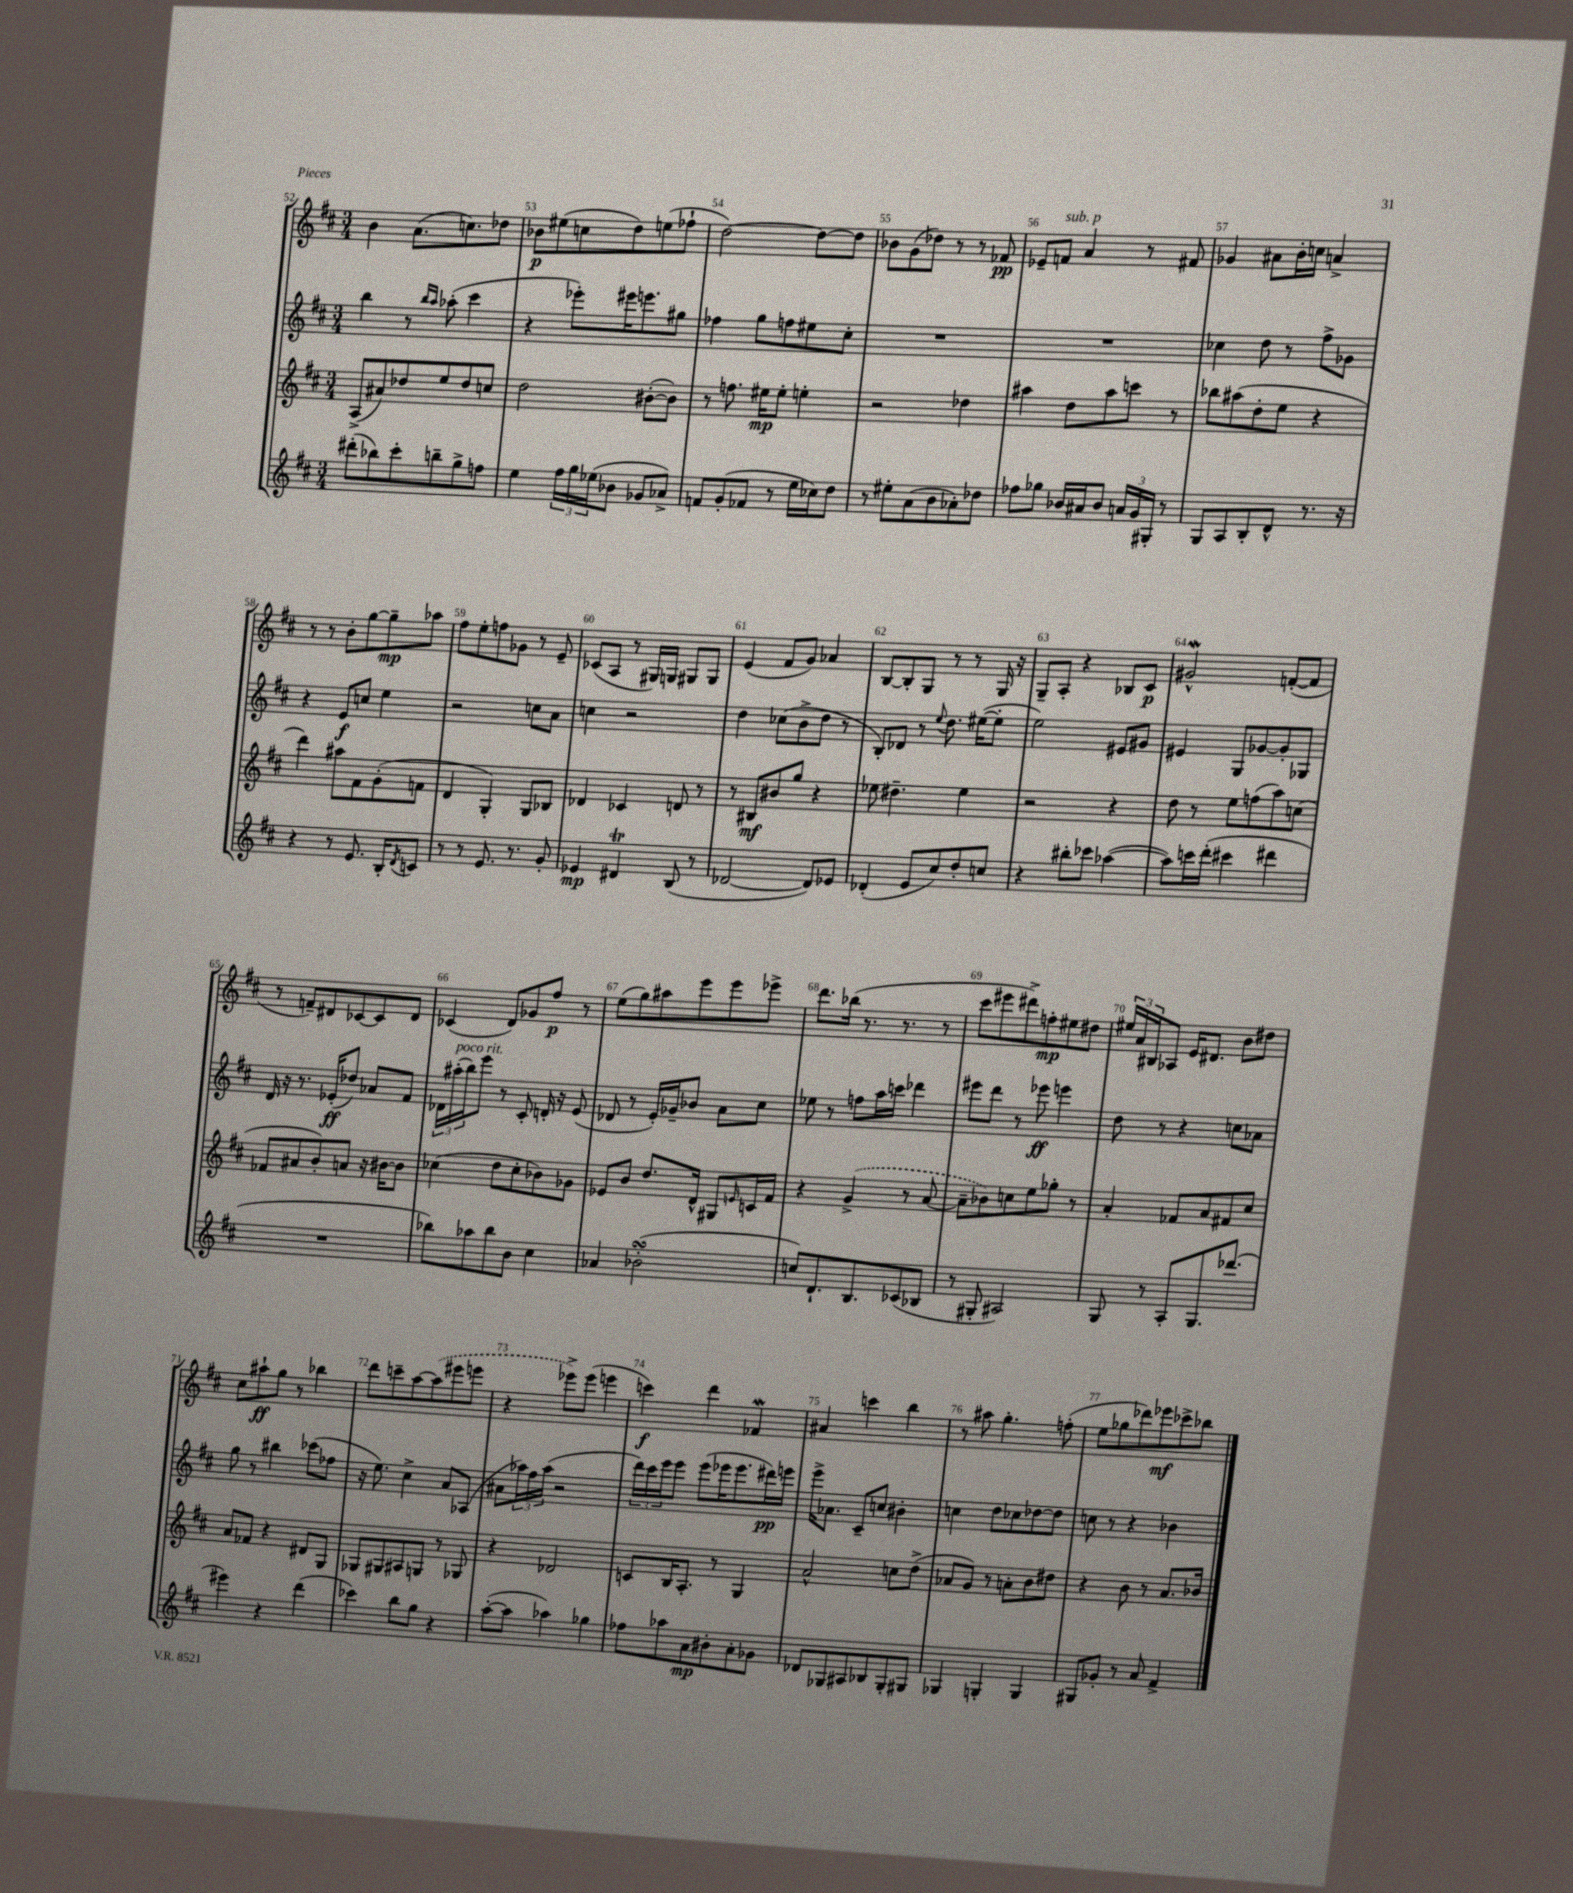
<<
\new StaffGroup <<
\new Staff = "s0" {
    \clef treble \key d \major \numericTimeSignature \time 3/4
    b'4 a'8.( c''8.) des''8 |
    bes'8\p eis''8( c''8 d''8) e''8( fes''8-! |
    d''2~) d''8~ d''8 |
    bes'8 g'8( des''8) r8 r8 fes'8\pp |
    ees'8-- f'8^\markup { \italic "sub. p" } a'4 r8 fis'8 |
    ges'4 ais'8 b'16-. c''16 a'4-> |
    r8 r8 b'8-. g''8~ g''8--\mp aes''8 |
    fis''8 e''8-. f''8 ges'8 r8 e'8-- |
    ces'8( a8 r8 gis16) g16 gis8 gis8 |
    e'4( fis'8 g'8) aes'4 |
    b8~ b8-. g8 r8 r8 g16 r16 |
    g8-- a8-. r4 bes8 cis'8\p |
    gis'2-^\mordent f'8~-.( f'8 |
    r8 f'8--) dis'8 ces'8~ ces'8 dis'8 |
    ces'4( d'8) ges'8 fis''8\p r8 |
    e''8( g''8) ais''8 e'''8 e'''8 ees'''8-> |
    d'''8. bes''16( r8. r8. r8 |
    cis'''8 eis'''8 dis'''8->) f''8-.\mp eis''8 dis''8 |
    \tuplet 3/2 { eis''16 a'16 bis16 } aes8 e'16 dis'8. b'8 dis''8 |
    cis''8 ais''8-!\ff g''8 r8 bes''4 |
    d'''8 c'''8-- a''8~ \once \slurDashed a''8( eis'''8 e'''8 |
    r4 ees'''8->) ees'''8( e'''4 |
    c'''4\f) d'''4 fes'4\mordent |
    ais'4 c'''4 b''4 |
    r8 ais''8 g''4.-. f''8-.( |
    e''8 ges''8 des'''8) ees'''8\mf ces'''8-> bes''8 \bar "|." |
}
\new Staff = "s1" {
    \clef treble \key d \major \numericTimeSignature \time 3/4
    b''4 r8 \grace { b''16 a''16 } aes''8-.( cis'''4 |
    r4 ees'''8-.) eis'''16 e'''8. gis''8 |
    fes''4 g''8 f''8 eis''8 cis''8-. |
    R2. |
    R2. |
    ces''4 d''8 r8 fis''8-> ges'8 |
    r4 e'8\f c''8 e''4 |
    r2 c''8 a'8 |
    c''4 r2 |
    d''4 ces''8( b'8-> d''8 r8 |
    b8-.) des'8 r8 \appoggiatura { e''8 } d''8. eis''16~( eis''8-. |
    e''2) eis'8 gis'8 |
    eis'4 g8 ges'8~ ges'8-. ges8 |
    d'16 r16 r8. ees'16-.\ff( des''8) aes'8 fis'8 |
    \tuplet 3/2 { des'16 ais''16-.^\markup { \italic "poco rit." }( b''16) } e'''8 r8 cis'8-. d'16-. r16 e'8( |
    des'8 r8 e'16-.) ges'16-- bes'8 a'8 cis''8 |
    ees''8 r8 f''8 a''16 c'''16 des'''4 |
    eis'''8 d'''8 r8 ees'''8\ff e'''4 |
    d''8 r8 r4 c''8 aes'8 |
    g''8 r8 bis''4 ces'''8( fes''8 |
    r16 e''8.) cis''4-> a'8 aes8( |
    ais'8 \tuplet 3/2 { aes''16) fis''16 aes''16( } r2 |
    \tuplet 3/2 { d'''16) cis'''16 e'''16 } e'''8 e'''8( ees'''16 ees'''8. dis'''16\pp) e'''16 |
    e'''16-> aes'8. cis'8-- c''8 bis'4-. |
    c''4 d''8 ces''8 des''8~ des''8 |
    c''8 r8 r4 bes'4 \bar "|." |
}
\new Staff = "s2" {
    \clef treble \key d \major \numericTimeSignature \time 3/4
    a8->( ais'8) des''8 e''8 des''8 c''8 |
    d''2 bis'8~-.( bis'8) |
    r8 f''8. eis''16\mp eis''8-. e''4-. |
    r2 des''4 |
    ais''4 d''8 ais''8 c'''8 r8 |
    bes''8 ais''8( d''8-. e''8 r4 |
    d'''4) ais''8 fis'8 g'8-.( f'8 |
    d'4 g4-.) g8 bes8 |
    des'4 ces'4 d'8 r8 |
    r8 bis8\mf bis'8 g''8 r4 |
    ees''8 dis''4.-- ees''4 |
    r2 r4 |
    d''8 r8 e''8 f''8( a''8) c''8( |
    fes'8 ais'8 b'8-.) a'8 r16 bis'16~ bis'8 |
    ces''4( d''8 ces''8-. bes'8) ges'8 |
    ees'8 b'8 d''8. d'16-^ gis8 \grace { e'16 } c'16 fis'16 |
    r4 \once \slurDashed g'4->( r8 a'8~ |
    a'8-- bes'8) c''8 e''8 ges''8-. r8 |
    a'4-. fes'8 a'8 fis'8 cis''8 |
    a'8 fes'8 r4 dis'8 g8 |
    ges8 gis8 ais8 g8 r8 ges8 |
    r4 des'2 |
    c'8 b16 a8.-. r8 g4 |
    a'2-^ c''8 d''8->( |
    aes'8 g'8) r8 a'8-. b'8 dis''8 |
    r4 b'8 r8 a'8. bes'16 \bar "|." |
}
\new Staff = "s3" {
    \clef treble \key d \major \numericTimeSignature \time 3/4
    dis'''8-.( bes''8) cis'''8-. b''8-- g''8-> f''8 |
    e''4 \tuplet 3/2 { fis''16 g''16 ees''16( } bes'8 ges'8 aes'8->) |
    f'8 g'8-.( fes'8 r8 e''16 ces''16) d''8 |
    r8 eis''8-. a'8( b'8 aes'8-.) des''8 |
    fes''8 ges''8 bes'16 ais'16 bes'8 \tuplet 3/2 { a'16 g'16 gis16-. } r8 |
    g8 a8 b8-. d'8-^ r8. r16 |
    r4 r8 e'8. b16-. \acciaccatura { d'8 } c'8 |
    r8 r8 e'8. r8. g'8-. |
    ees'4\mp dis'4\trill b8( r8 |
    des'2~ des'8) ees'8 |
    des'4-.( e'8 cis''8) d''8-. c''8 |
    r4 bis''8-. ces'''8 aes''4~( |
    aes''8) c'''16 d'''16-.( cis'''4 dis'''4 |
    R2. |
    bes''8) aes''8 bes''8 b'8 cis''4 |
    aes'4 bes'2-.\turn( |
    c''8) d'8.-! b8. ces'8( bes8 |
    r8 gis8-. ais2) |
    g8 r8 a8-. g8. des'''8.( |
    eis'''4) r4 d'''4( |
    ces'''4) b''8 g''8 r4 |
    a''8~-.( a''8 aes''4) ges''4 |
    fes''8 aes''8 a'8\mp bis'8-. a'8-. ges'8 |
    des'8 ges8 ais8 bes8 ges8-. gis8 |
    ges4 g4-. g4 |
    gis8 ges'8-. r8 a'8 fis'4-> \bar "|." |
}
>>
>>
\layout { \context { \Score currentBarNumber = #52 \override BarNumber.break-visibility = ##(#f #t #t) barNumberVisibility = #all-bar-numbers-visible } }
